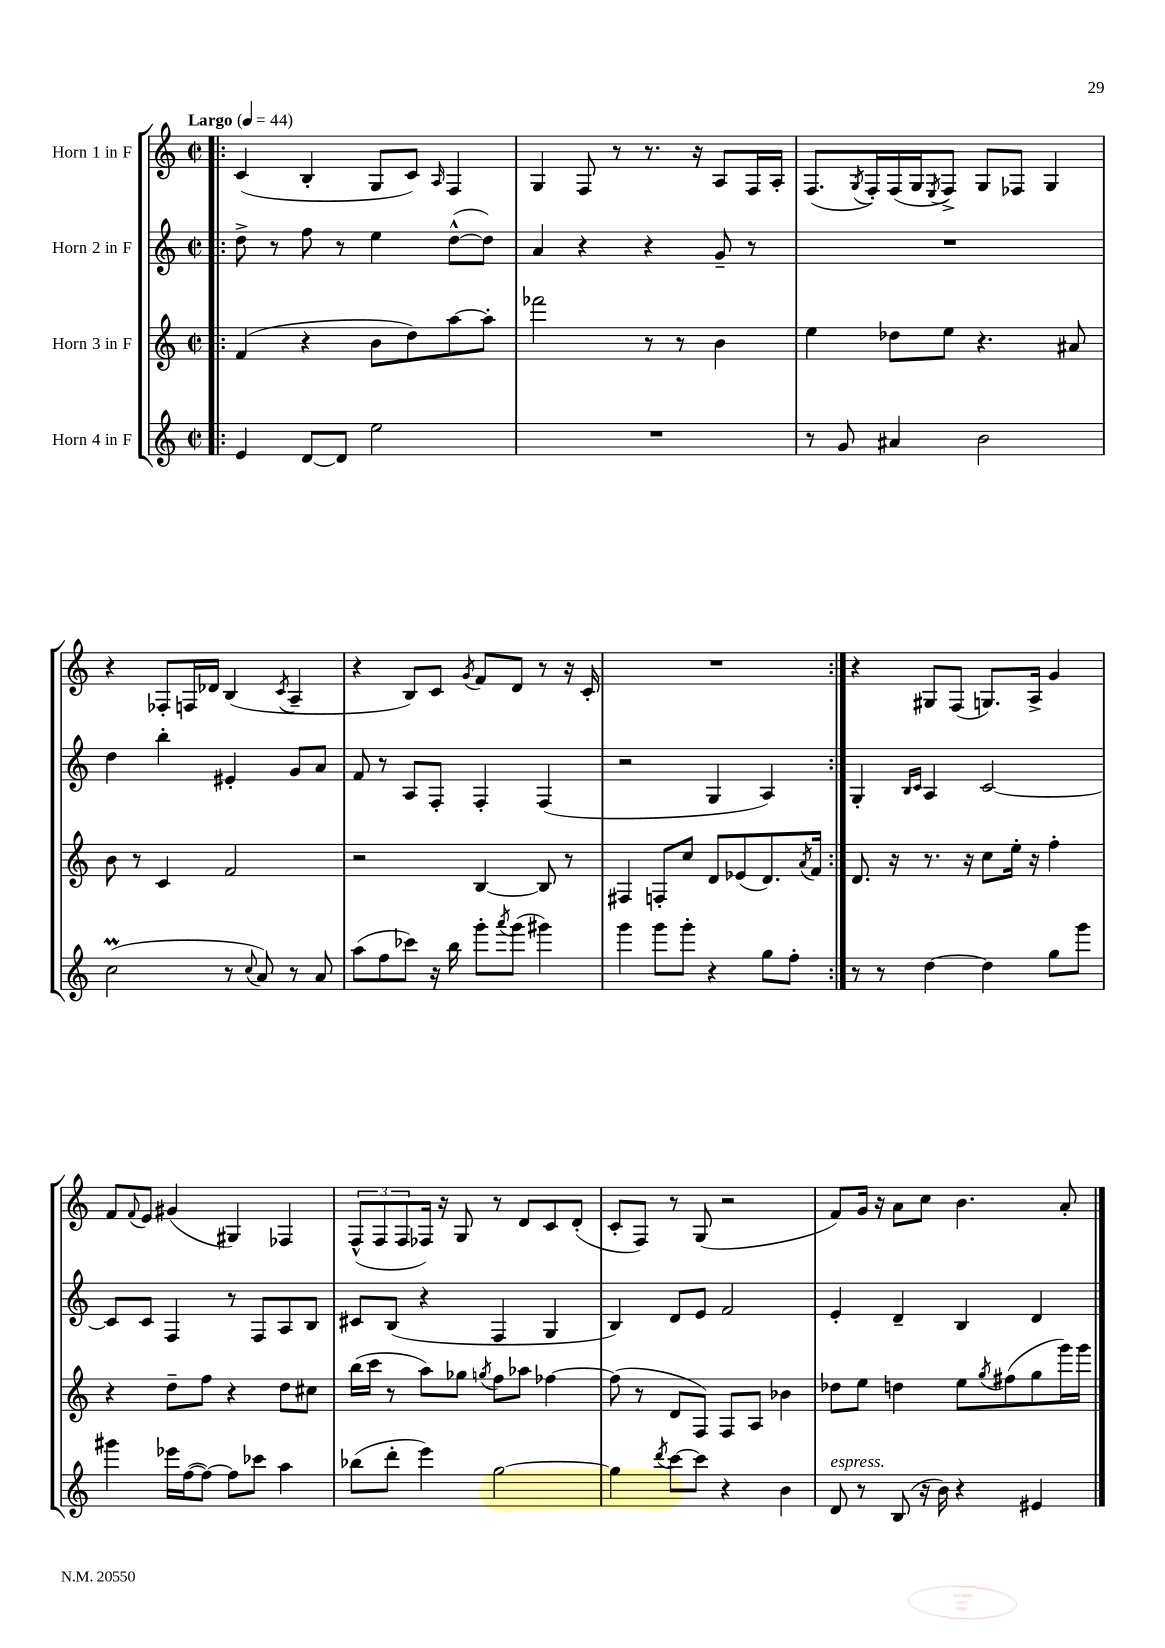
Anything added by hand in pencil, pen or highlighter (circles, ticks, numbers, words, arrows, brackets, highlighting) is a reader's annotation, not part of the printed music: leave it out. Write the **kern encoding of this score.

**kern	**kern	**kern	**kern
*staff4	*staff3	*staff2	*staff1
*clefG2	*clefG2	*clefG2	*clefG2
*k[]	*k[]	*k[]	*k[]
*M2/2	*M2/2	*M2/2	*M2/2
*met(c|)	*met(c|)	*met(c|)	*met(c|)
*MM44	*MM44	*MM44	*MM44
=!|:	=!|:	=!|:	=!|:
4e/	(4f/	8dd^\	(4c/
.	.	8r	.
[8d/L	4r	8ff\	4B'/
8d/]J	.	8r	.
2ee\	8b\L	4ee\	8G/L
.	8dd\)	.	8c/J)
.	.	.	16qqA/
.	[8aa\	([8dd^^\L	4F/
.	8aa'\]J	8dd\]J)	.
=	=	=	=
1r	2fff-\	4a/	4G/
.	.	4r	8F/
.	.	.	8r
.	8r	4r	8.r
.	8r	.	.
.	.	.	16r
.	4b\	8g~/	8A/L
.	.	8r	16F/L
.	.	.	16A'/JJ
=	=	=	=
8r	4ee\	1r	(8.F/L
8g/	.	.	.
.	.	.	8qG/
.	.	.	16F'/L)
4a#/	8dd-\L	.	(16F/
.	.	.	16G/J
.	.	.	8qE/
.	8ee\J	.	8F^/J)
2b\	4.r	.	8G/L
.	.	.	8F-/J
.	.	.	4G/
.	8a#/	.	.
=	=	=	=
(2cc\	8b\	4dd\	4r
.	8r	.	.
.	4c/	4bb'\	8F-'/L
.	.	.	16F/L
.	.	.	16d-/JJ
8r	2f/	4e#'/	(4B/
8qqcc/	.	.	.
8a/)	.	.	.
.	.	.	8qc/
8r	.	8g/L	4A~/
8a/	.	8a/J	.
=	=	=	=
(8aa\L	2r	8f/	4r
8ff\	.	8r	.
8ccc-\J)	.	8A/L	8B/L)
16r	.	8F'/J	8c/J
16bb\	.	.	.
.	.	.	8qg/
8ggg'\L	[4B/	4F'/	8f/L
8qaaa/	.	.	.
(8ggg\J	.	.	8d/J
4ggg#\)	8B/]	(4F/	8r
.	8r	.	16r
.	.	.	16c'/
=	=	=	=
4ggg\	4F#/	2r	1r
8ggg\L	8F'/L	.	.
8ggg'\J	8cc/J	.	.
4r	8d/L	4G/	.
.	(8e-/	.	.
8gg\L	8.d/)	4A/)	.
8ff'\J	.	.	.
.	8qa/	.	.
.	16f/Jk	.	.
=:|!	=:|!	=:|!	=:|!
8r	8.d/	4G'/	4r
8r	.	.	.
.	16r	.	.
.	.	16qqB/LL	.
.	.	16qqc/JJ	.
[4dd\	8.r	4A/	8G#/L
.	.	.	(8F/J
.	16r	.	.
4dd\]	8cc\L	[2c/	8.G/L)
.	16ee'\Jk	.	.
.	16r	.	16A^/Jk
8gg\L	4ff'\	.	4g/
8ggg\J	.	.	.
=	=	=	=
4ggg#\	4r	8c/]L	8f/L
.	.	.	8qqf/
.	.	8c/J	8e/J
16eee-\LL	8dd~\L	4F/	(4g#/
([16ff\J	.	.	.
8ff\_J)	8ff\J	.	.
8ff\]L	4r	8r	4G#/)
8ccc-\J	.	8F/L	.
4aa\	8dd\L	8A/	4F-/
.	8cc#\J	8B/J	.
=	=	=	=
(8bb-\L	(16bb\LL	8c#/L	(12F^^/L
.	16ccc\JJ	.	.
.	.	.	12F/
8ddd'\J	8r	(8B/J	.
.	.	.	12F/
4eee\)	8aa\L)	4r	16F-/Jk)
.	.	.	16r
.	8gg-\J	.	8G/
.	8qgg/	.	.
[2gg\	8ff\L	4F/	8r
.	8aa-\J	.	8d/L
.	[4ff-\	4G/	8c/
.	.	.	(8d'/J
=	=	=	=
4gg\]	(8ff-\]	4B/)	8c'/L
.	8r	.	8F/J)
8qddd/	.	.	.
[8ccc\L	8d/L	8d/L	8r
8ccc\]J	8F/J)	8e/J	(8G/
4r	8F/L	2f/	2r
.	8A/J	.	.
4b\	4b-\	.	.
=	=	=	=
8d/	8dd-\L	4e'/	8f/L)
8r	8ee\J	.	16g/Jk
.	.	.	16r
(8B/	4dd\	4d~/	8a\L
16r	.	.	8cc\J
16b\)	.	.	.
4r	8ee\L	4B/	4.b\
.	8qgg/	.	.
.	(8ff#\	.	.
4e#/	8gg\	4d/	.
.	16ggg\L)	.	8a'/
.	16ggg\JJ	.	.
==	==	==	==
*-	*-	*-	*-
